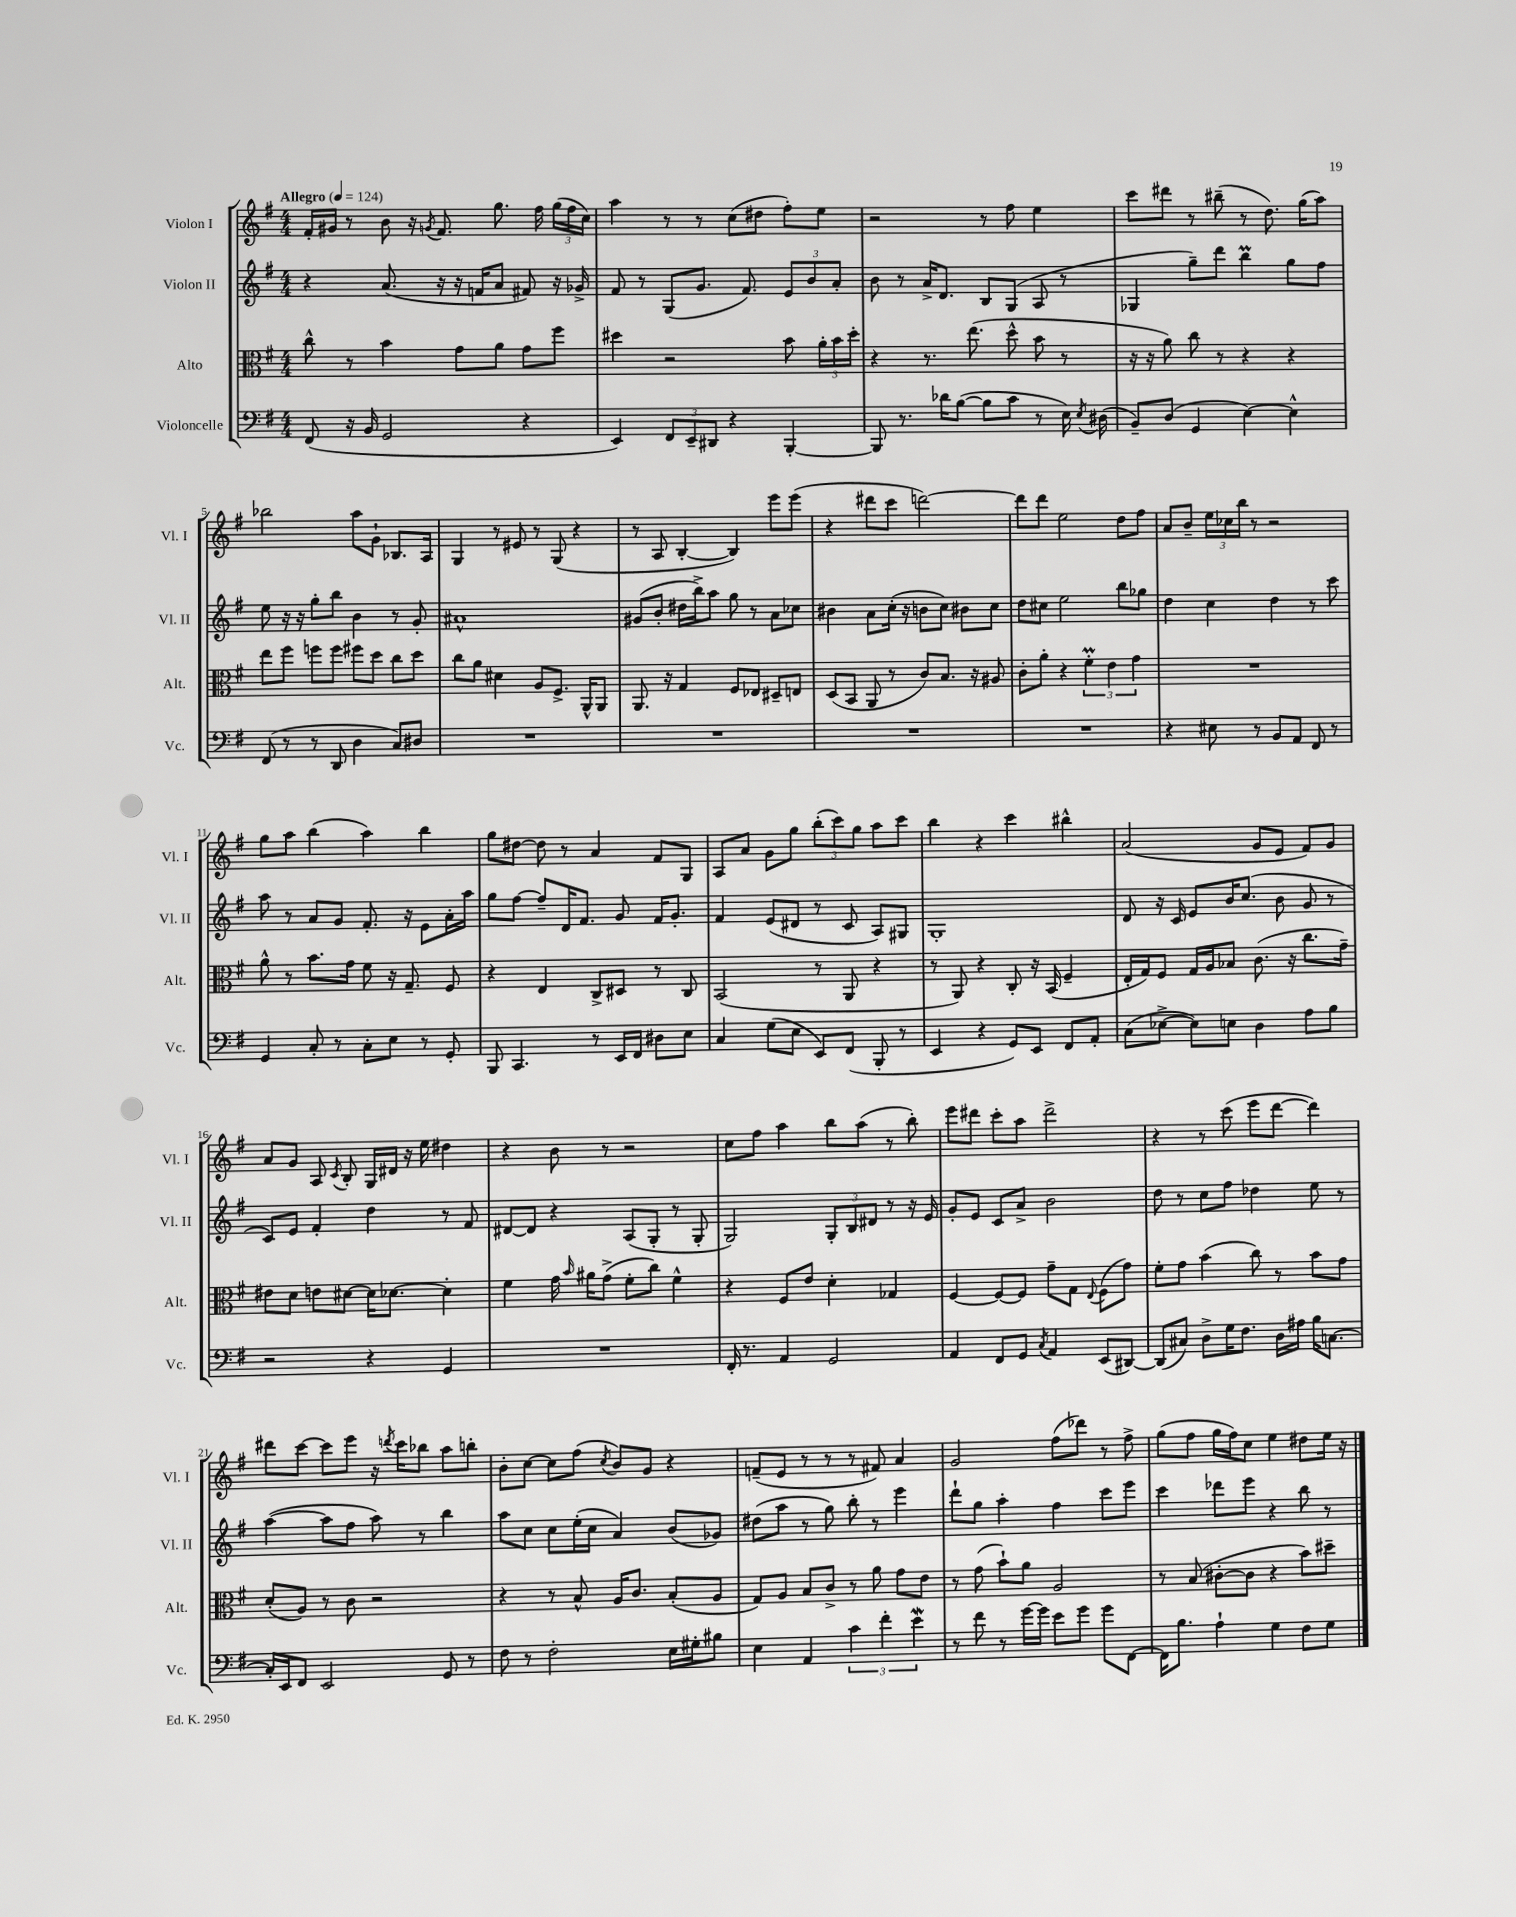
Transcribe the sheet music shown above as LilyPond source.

<<
\new StaffGroup <<
\new Staff = "s0" \with { instrumentName = "Violon I" shortInstrumentName = "Vl. I" } {
    \clef treble \key g \major \numericTimeSignature \time 4/4 \tempo "Allegro" 4 = 124
    \autoBeamOff fis'16[-. gis'16] r8 b'8 r16 \acciaccatura { g'8 } fis'8. g''8. fis''16 \tuplet 3/2 { g''16[( fis''16 c''16]) } |
    a''4 r8 r8 c''8[( dis''8] fis''8[-.) e''8] |
    r2 r8 fis''8 e''4 |
    c'''8[ dis'''8] r8 bis''8--( r8 d''8.) g''16[( a''8]) |
    bes''2 a''8[ g'8]-! bes8.[ a16] |
    g4 r8 eis'8 r8 g8( r4 |
    r8 a8 b4~-. b4) e'''8[ e'''8]( |
    r4 dis'''8[ c'''8] d'''2~) |
    d'''8[ d'''8] e''2 d''8[ fis''8] |
    a'8[ b'8]-- \tuplet 3/2 { e''16[ ces''16 b''16] } r8 r2 |
    g''8[ a''8] b''4( a''4) b''4 |
    g''8[ dis''8]~ dis''8 r8 a'4 fis'8[ g8] |
    a8[ a'8] g'8[ g''8] \tuplet 3/2 { b''8[-.( c'''8) g''8] } a''8[ c'''8] |
    b''4 r4 c'''4 bis''4-^ |
    a'2( g'8[ e'8] fis'8[) g'8] |
    a'8[ g'8] a8 \acciaccatura { c'8 } b8-. g16[ dis'16] r16 e''16 dis''4 |
    r4 b'8 r8 r2 |
    c''8[ fis''8] a''4 b''8[ a''8]( r8 b''8-.) |
    e'''8[ dis'''8] c'''8[-. a''8] dis'''2-> |
    r4 r8 c'''8( e'''8[ d'''8]~ d'''4) |
    dis'''8[ c'''8]~ c'''8[ e'''8] r16 \acciaccatura { d'''8 } c'''16[ bes''8] a''8[ b''8]-. |
    b'8[-. c''8]~ c''8[ fis''8]( \acciaccatura { c''8 } b'8[) g'8] r4 |
    f'8[--( e'8] r8 r8 r8 fis'8) a'4 |
    g'2 fis''8[( des'''8]) r8 fis''8-> |
    g''8[( fis''8] g''16[ fis''16) c''8] e''4 dis''8[ e''16] r16 \bar "|." |
}
\new Staff = "s1" \with { instrumentName = "Violon II" shortInstrumentName = "Vl. II" } {
    \clef treble \key g \major \numericTimeSignature \time 4/4
    \autoBeamOff r4 a'8.( r16 r16 f'16[ a'8] fis'8) r16 ges'16-> |
    fis'8 r8 g8[( g'8.] fis'8.) \tuplet 3/2 { e'8[ b'8 a'8]-. } |
    b'8 r8 a'16[-> d'8.] b8[ g8]( a8 r8 |
    ges4 g''8[--) d'''8] b''4\prall g''8[ fis''8] |
    e''8 r16 r16 g''8[-. b''8] b'4 r8 g'8-. |
    ais'1-^ |
    gis'8[( b'8]-. dis''16[ b''16->) a''8] g''8 r8 a'8[ ces''8] |
    bis'4 a'8[ c''16]-.( r16 b'8[ c''8]) bis'8[ c''8] |
    d''8[ cis''8] e''2 b''8[ ges''8] |
    d''4 c''4 d''4 r8 c'''8 |
    a''8 r8 a'8[ g'8] fis'8.-. r16 e'8[ a'16-. a''16] |
    g''8[ fis''8]~ fis''8[-- d'16 fis'8.] g'8 fis'16[ g'8.]-. |
    fis'4 e'8[( dis'8] r8 c'8 a8[) gis8] |
    g1-. |
    d'8 r16 c'16 e'8[ b'16 c''8.]( b'8 g'8 r8 |
    c'8[) e'8] fis'4-. d''4 r8 fis'8 |
    dis'8[~ dis'8] r4 a8[( g8]-. r8 g8-. |
    g2) \tuplet 3/2 { g8[-. b8 dis'8] } r8 r16 e'16 |
    g'8[-. e'8] c'8[ a'8]-> b'2 |
    d''8 r8 c''8[ fis''8] des''4 e''8 r8 |
    a''4~( a''8[ fis''8] a''8) r8 b''4 |
    a''8[ c''8] c''8[ e''16-.( c''16] a'4) b'8[( ges'8]) |
    dis''8[( a''8] r8 g''8) b''8-. r8 e'''4 |
    d'''8[-! g''8] a''4-. fis''4 c'''8[ e'''8] |
    c'''4 des'''8[ e'''8] r4 b''8 r8 \bar "|." |
}
\new Staff = "s2" \with { instrumentName = "Alto" shortInstrumentName = "Alt." } {
    \clef alto \key g \major \numericTimeSignature \time 4/4
    \autoBeamOff c''8-^ r8 b'4 g'8[ a'8] g'8[ fis''8] |
    dis''4 r2 b'8 \tuplet 3/2 { a'16[-. b'16 dis''16]-. } |
    r4 r8. e''8.( d''8-^ b'8 r8 |
    r16 r16 a'8) c''8 r8 r4 r4 |
    e''8[ fis''8] f''8[ f''8] fis''8[ d''8] c''8[ d''8] |
    c''8[ a'8] dis'4 a8[ fis8.]-> a,16[-^ a,8] |
    a,8. r16 g4 fis8[ ees8] dis8[-- e8] |
    d8[( b,8] a,8 r8 c'8[) b8.] r16 ais8 |
    c'8[-. a'8]-. r4 \tuplet 3/2 { fis'4-.\prall e'4 g'4 } |
    R1 |
    a'8-^ r8 b'8.[ g'16] fis'8 r16 g8.-- fis8 |
    r4 e4 c8[-> dis8] r8 c8 |
    b,2( r8 a,8 r4 |
    r8 a,8) r4 c8-. r16 b,16( fis4-- |
    e16[-. g16) fis8] g16[ a16 bes8] c'8.( r16 c''8.[ g'16]--) |
    eis'8[ d'8] e'8[ dis'8]~ dis'16[ des'8.]~ des'4-. |
    fis'4 g'16 \grace { b'16 } ais'16[ g'8]->( fis'8[-. c''8]) fis'4-^ |
    r4 fis8[ e'8] d'4-. ges4 |
    fis4~ fis8[~ fis8] g'8[-- g8] \appoggiatura { e8 } fis8[( g'8]) |
    fis'8[-. g'8] b'4( c''8) r8 b'8[ g'8] |
    d'8[-.( a8]) r8 c'8 r2 |
    r4 r8 b8-^ a16[ c'8.] b8[-.( a8] |
    g8[) a8] b8[ c'8]-> r8 a'8 g'8[ e'8] |
    r8 g'8( b'8[-!) a'8] a2 |
    r8 b8( cis'8[~-. cis'8] r4 b'8[) dis''8]-- \bar "|." |
}
\new Staff = "s3" \with { instrumentName = "Violoncelle" shortInstrumentName = "Vc." } {
    \clef bass \key g \major \numericTimeSignature \time 4/4
    \autoBeamOff fis,8( r16 b,16 g,2 r4 |
    e,4) \tuplet 3/2 { fis,8[ e,8-- dis,8] } r4 b,,4~-. |
    b,,8 r8. des'16[ b8]~( b8[ c'8] r8 e16) \acciaccatura { e8 } dis16( |
    b,8[--) d8]( g,4 e4~) e4-^ |
    fis,8( r8 r8 d,8 d4 c8[) dis8] |
    R1 |
    R1 |
    R1 |
    R1 |
    r4 eis8 r8 b,8[ a,8] fis,8 r8 |
    g,4 c8-. r8 c8[-. e8] r8 g,8-. |
    b,,8 c,4. r8 e,16[ fis,16] dis8[ e8] |
    c4 g8[( e8] e,8[) fis,8]( b,,8-. r8 |
    e,4 r4 g,8[) e,8] fis,8[ a,8]-. |
    c8[( ees8]~-> ees8[) e8] d4 a8[ b8] |
    r2 r4 g,4 |
    R1 |
    fis,16-. r8. a,4 g,2 |
    a,4 fis,8[ g,8] \acciaccatura { c8 } a,4 e,8[( dis,8]~) |
    dis,8[( cis8]) d8[-> g16 fis8.] d16[ ais16] b16[ c8.]~ |
    c16[-. e,16 fis,8] e,2 g,8 r8 |
    fis8 r8 fis2-. e16[ gis16-. bis8] |
    e4 a,4 \tuplet 3/2 { c'4 fis'4-. e'4\mordent } |
    r8 fis'8 r8 g'16[~ g'16] e'8[ g'8] g'8[ fis,8]~ |
    fis,16[ b8.] a4-! g4 fis8[ g8] \bar "|." |
}
>>
>>
